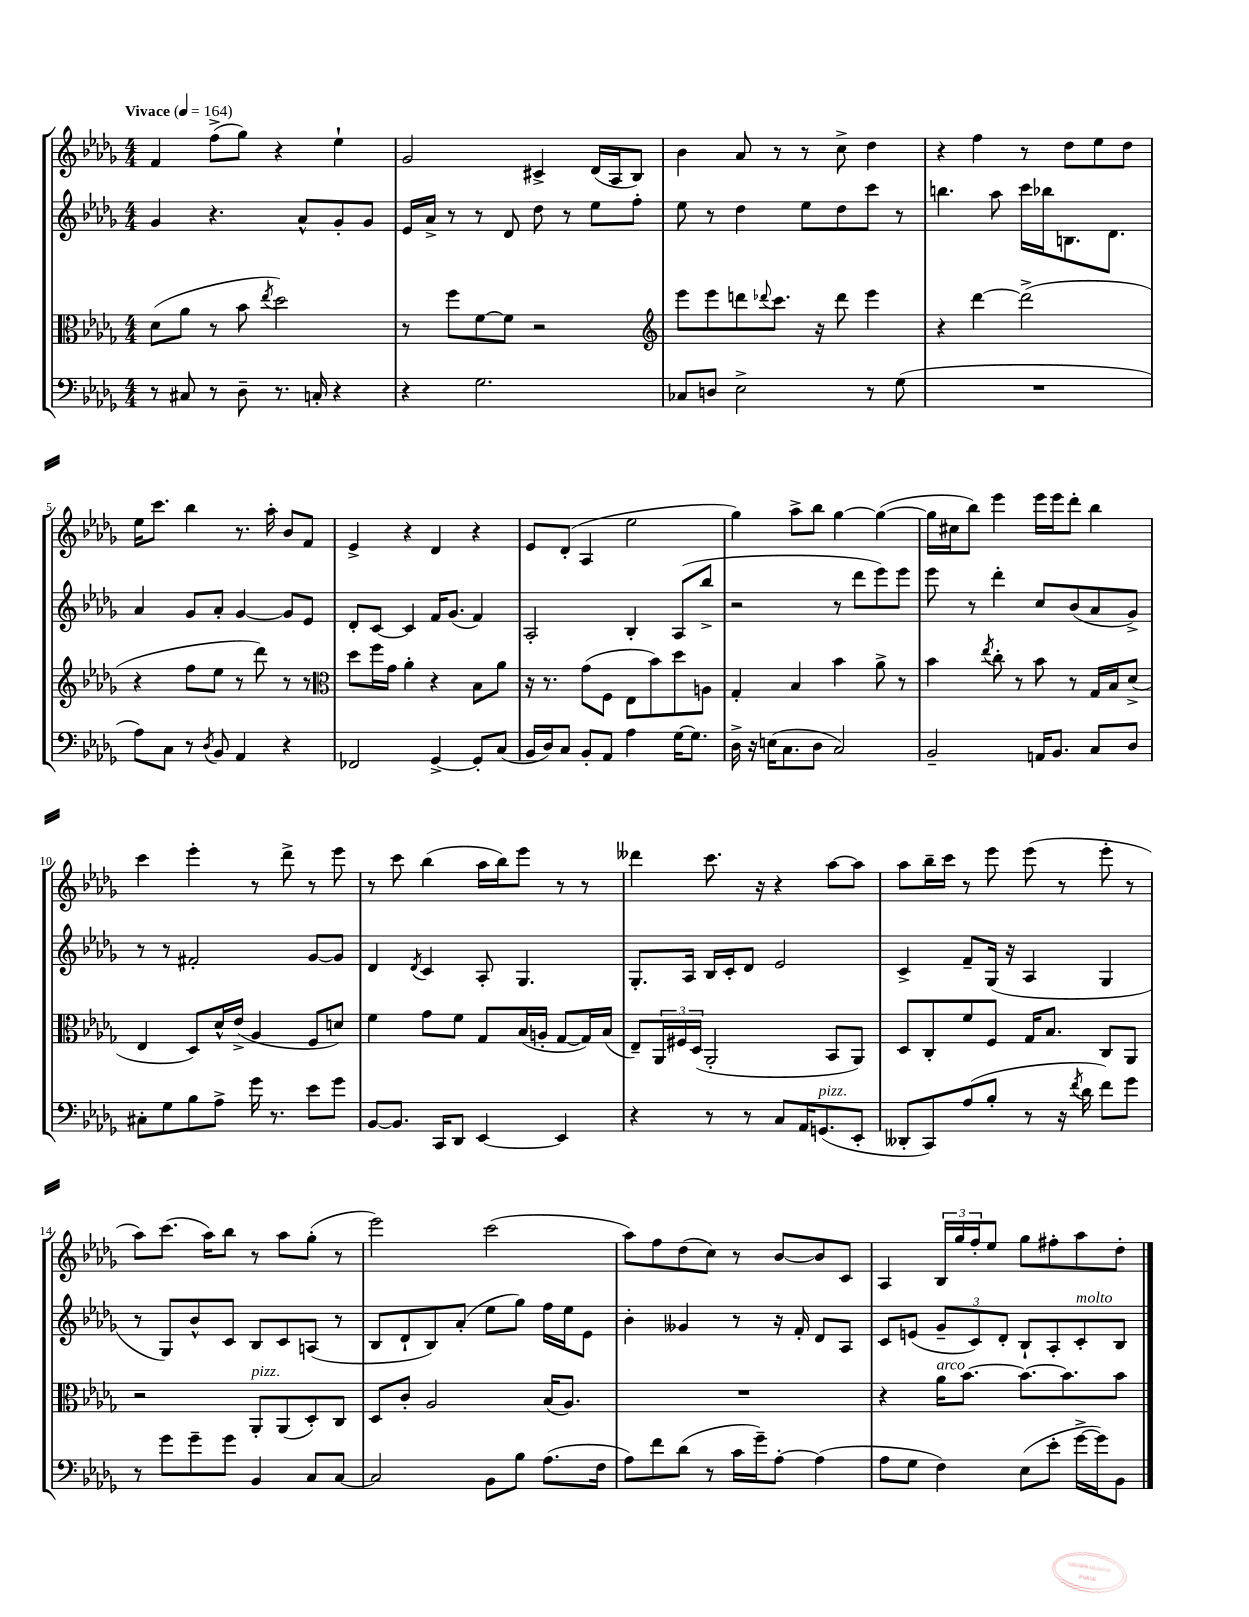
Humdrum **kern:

**kern	**kern	**kern	**kern
*staff4	*staff3	*staff2	*staff1
*clefF4	*clefC3	*clefG2	*clefG2
*k[b-e-a-d-g-]	*k[b-e-a-d-g-]	*k[b-e-a-d-g-]	*k[b-e-a-d-g-]
*M4/4	*M4/4	*M4/4	*M4/4
*MM164	*MM164	*MM164	*MM164
8r	(8d-\L	4g-/	4f/
8C#/	8a-\J	.	.
8r	8r	4.r	(8ff^\L
8D-~\	8b-\	.	8gg-\J)
.	8qee-/	.	.
8.r	2dd-\)	.	4r
.	.	8a-^^/L	.
16C'/	.	.	.
4r	.	8g-'/	4ee-`\
.	.	8g-/J	.
=	=	=	=
4r	8r	16e-/LL	2g-/
.	.	16a-^/JJ	.
.	8ff\L	8r	.
2.G-\	[8f\	8r	.
.	8f\]J	8d-/	.
.	2r	8dd-\	4c#^/
.	.	8r	.
.	.	8ee-\L	(16d-/LL
.	.	.	16A-/J
.	.	8ff'\J	8B-/J)
=	=	=	=
*	*clefG2	*	*
8C-/L	8eee-\L	8ee-\	4b-\
8D/J	8eee-\	8r	.
2E-^\	8ddd\	4dd-\	8a-/
.	8qqddd-/	.	.
.	8.ccc\J	.	8r
.	.	8ee-\L	8r
.	16r	.	.
.	8ddd-\	8dd-\	8cc^\
8r	4eee-\	8ccc\J	4dd-\
(8G-\	.	8r	.
=	=	=	=
1r	4r	4.bb\	4r
.	[4ddd-\	.	4ff\
.	.	8aa-\	.
.	(2ddd-^\]	16ccc\LL	8r
.	.	16bb-\J	.
.	.	8.B\	8dd-\L
.	.	.	8ee-\
.	.	8.d-\J	.
.	.	.	8dd-\J
=	=	=	=
8A-\L)	4r	4a-/	16ee-\LK
.	.	.	8.ccc\J
8C\J	.	.	.
8r	8ff\L	8g-/L	4bb-\
8qD-/	.	.	.
8BB-/	8ee-\J	8a-'/J	.
4AA-/	8r	[4g-/	8.r
.	8ddd-\)	.	.
.	.	.	16aa-'\
4r	8r	8g-/]L	8b-/L
.	8r	8e-/J	8f/J
=	=	=	=
*	*clefC3	*	*
2FF-/	8dd-\L	8d-'/L	4e-^/
.	16ff\L	[8c/J	.
.	16g-\JJ	.	.
.	4a-'\	4c/]	4r
[4GG-^/	4r	16f/LK	4d-/
.	.	(8.g-/J	.
8GG-'/]L	8B-\L	4f/)	4r
(8C/J	8a-\J	.	.
=	=	=	=
16BB-/LL	16r	2A-'/	8e-/L
16D-/J)	8.r	.	.
8C/J	.	.	(8d-'/J
8BB-'/L	(8g-\L	.	4A-/
8AA-/J	8F\J	.	.
4A-\	8E-\L	4B-'/	2ee-\
.	8b-\)	.	.
[16G-\LK	8dd-\	(8A-/L	.
8.G-\]J	.	.	.
.	8A\J	8bb-^/J	.
=	=	=	=
16D-^\	4G-'/	2r	4gg-\)
16r	.	.	.
(16E\LK	.	.	.
8.C\	.	.	.
.	4B-/	.	8aa-^\L
8D-\J	.	.	8bb-\J
2C/)	4b-\	8r	[4gg-\
.	.	8ddd-\L	.
.	8a-^\	8eee-\)	(4gg-\_
.	8r	8eee-\J	.
=	=	=	=
2BB-~/	4b-\	8eee-\	16gg-\]LL
.	.	.	16cc#\J
.	.	8r	8bb-\J)
.	8qee-/	.	.
.	8cc'\	4ddd-'\	4eee-\
.	8r	.	.
16AA/LK	8b-\	8cc/L	16eee-\LL
8.BB-/J	.	.	16eee-\J
.	8r	(8b-/	8ddd-'\J
8C/L	16G-/LL	8a-/	4bb-\
.	16B-/J	.	.
8D-/J	(8d-^/J	8g-^/J)	.
=	=	=	=
8C#'\L	4E-/	8r	4ccc\
8G-\	.	8r	.
8B-\	8D-/L)	2f#'/	4eee-'\
8A-^\J	16d-^^/L	.	.
.	(16e-^/JJ	.	.
16g-\	4A-/	.	8r
8.r	.	.	.
.	.	.	8ddd-^\
8e-\L	8F/L	[8g-/L	8r
8g-\J	8d/J)	8g-/]J	8eee-\
=	=	=	=
[8BB-/L	4f\	4d-/	8r
8.BB-/]J	.	.	8ccc\
.	.	8qd-/	.
.	8g-\L	4c/	(4bb-\
16CC/LK	.	.	.
8DD-/J	8f\J	.	.
[4EE-/	8G-/L	8A-'/	16aa-\LL
.	.	.	16bb-\J)
.	(16B-/L	4.G-/	8eee-\J
.	16A'/JJ	.	.
4EE-/]	[8G-/L	.	8r
.	16G-/]L)	.	8r
.	(16B-/JJ	.	.
=	=	=	=
4r	8E-~/L)	8.G-'/L	4ddd--\
.	24AA-/L	.	.
.	24F#/	.	.
.	.	16A-/Jk	.
.	(24D-/JJ	.	.
8r	2AA-'/	16B-/LL	8.ccc\
.	.	16c'/J	.
8r	.	8d-/J	.
.	.	.	16r
8C/L	.	2e-/	4r
16AA-/K	.	.	.
(8.GG/	.	.	.
.	8BB-/L	.	[8aa-\L
8EE-'/J	8AA-/J)	.	8aa-\]J
=	=	=	=
8DD--'/L	8D-/L	4c^/	8aa-\L
8CC/)	8C'/	.	16bb-~\L
.	.	.	16ccc\JJ
(8A-/	8f/	8f~/L	8r
8B-'/J	8F/J	(16G-/Jk	8eee-\
.	.	16r	.
8r	16G-/LK	4A-/	(8eee-\
.	8.B-/J	.	.
16r	.	.	8r
8qf/	.	.	.
16d-\	.	.	.
8f\L)	8C/L	4G-/	8eee-'\
8g-\J	8AA-/J	.	8r
=	=	=	=
8r	2r	8r	8aa-\L)
8g-\L	.	8G-/L)	(8.ccc\J
8g-~\	.	8b-^^/	.
.	.	.	16aa-\LK)
8g-\J	.	8c/J	8bb-\J
4BB-/	8AA-'/L	8B-/L	8r
.	(8AA-/	8c/	8aa-\L
8C/L	8D-'/)	(8A/J	(8gg-'\J
[8C/J	8C/J	8r	8r
=	=	=	=
2C/]	8D-/L	8B-/L	2eee-\)
.	8c'/J	8d-`/	.
.	2A-/	8B-/)	.
.	.	(8a-'/J	.
8BB-\L	.	8ee-\L	(2ccc\
8B-\J	.	8gg-\J)	.
(8.A-\L	(16B-/LK	16ff\LL	.
.	8.A-/J)	16ee-\J	.
.	.	8e-\J	.
16F\Jk	.	.	.
=	=	=	=
8A-\L)	1r	4b-'\	8aa-\L)
8f\	.	.	8ff\
(8d-\J	.	4g--/	(8dd-\
8r	.	.	8cc\J)
16c\LL	.	8r	8r
16g-~\J)	.	.	.
[8A-'\J	.	16r	[8b-/L
.	.	16f'/	.
(4A-\]	.	8d-/L	8b-/]
.	.	8A-/J	8c/J
=	=	=	=
8A-\L	4r	8c/L	4A-/
8G-\J	.	(8e/J	.
4F\)	16a-\LK	12g-~/L	24B-/LL
.	.	.	24gg-/
.	[8.b-\J	.	.
.	.	12c/)	24ff'/J
.	.	.	8ee-/J
.	.	12d-'/J	.
(8E-\L	8.b-\_L	8B-`/L	8gg-\L
8e-'\J	.	8A-'/	8ff#'\
.	8.b-\]	.	.
[16g-^\LL	.	8c'/	8aa-\
16g-\]J)	.	.	.
8BB-\J	8b-\J	8B-/J	8dd-'\J
==	==	==	==
*-	*-	*-	*-
